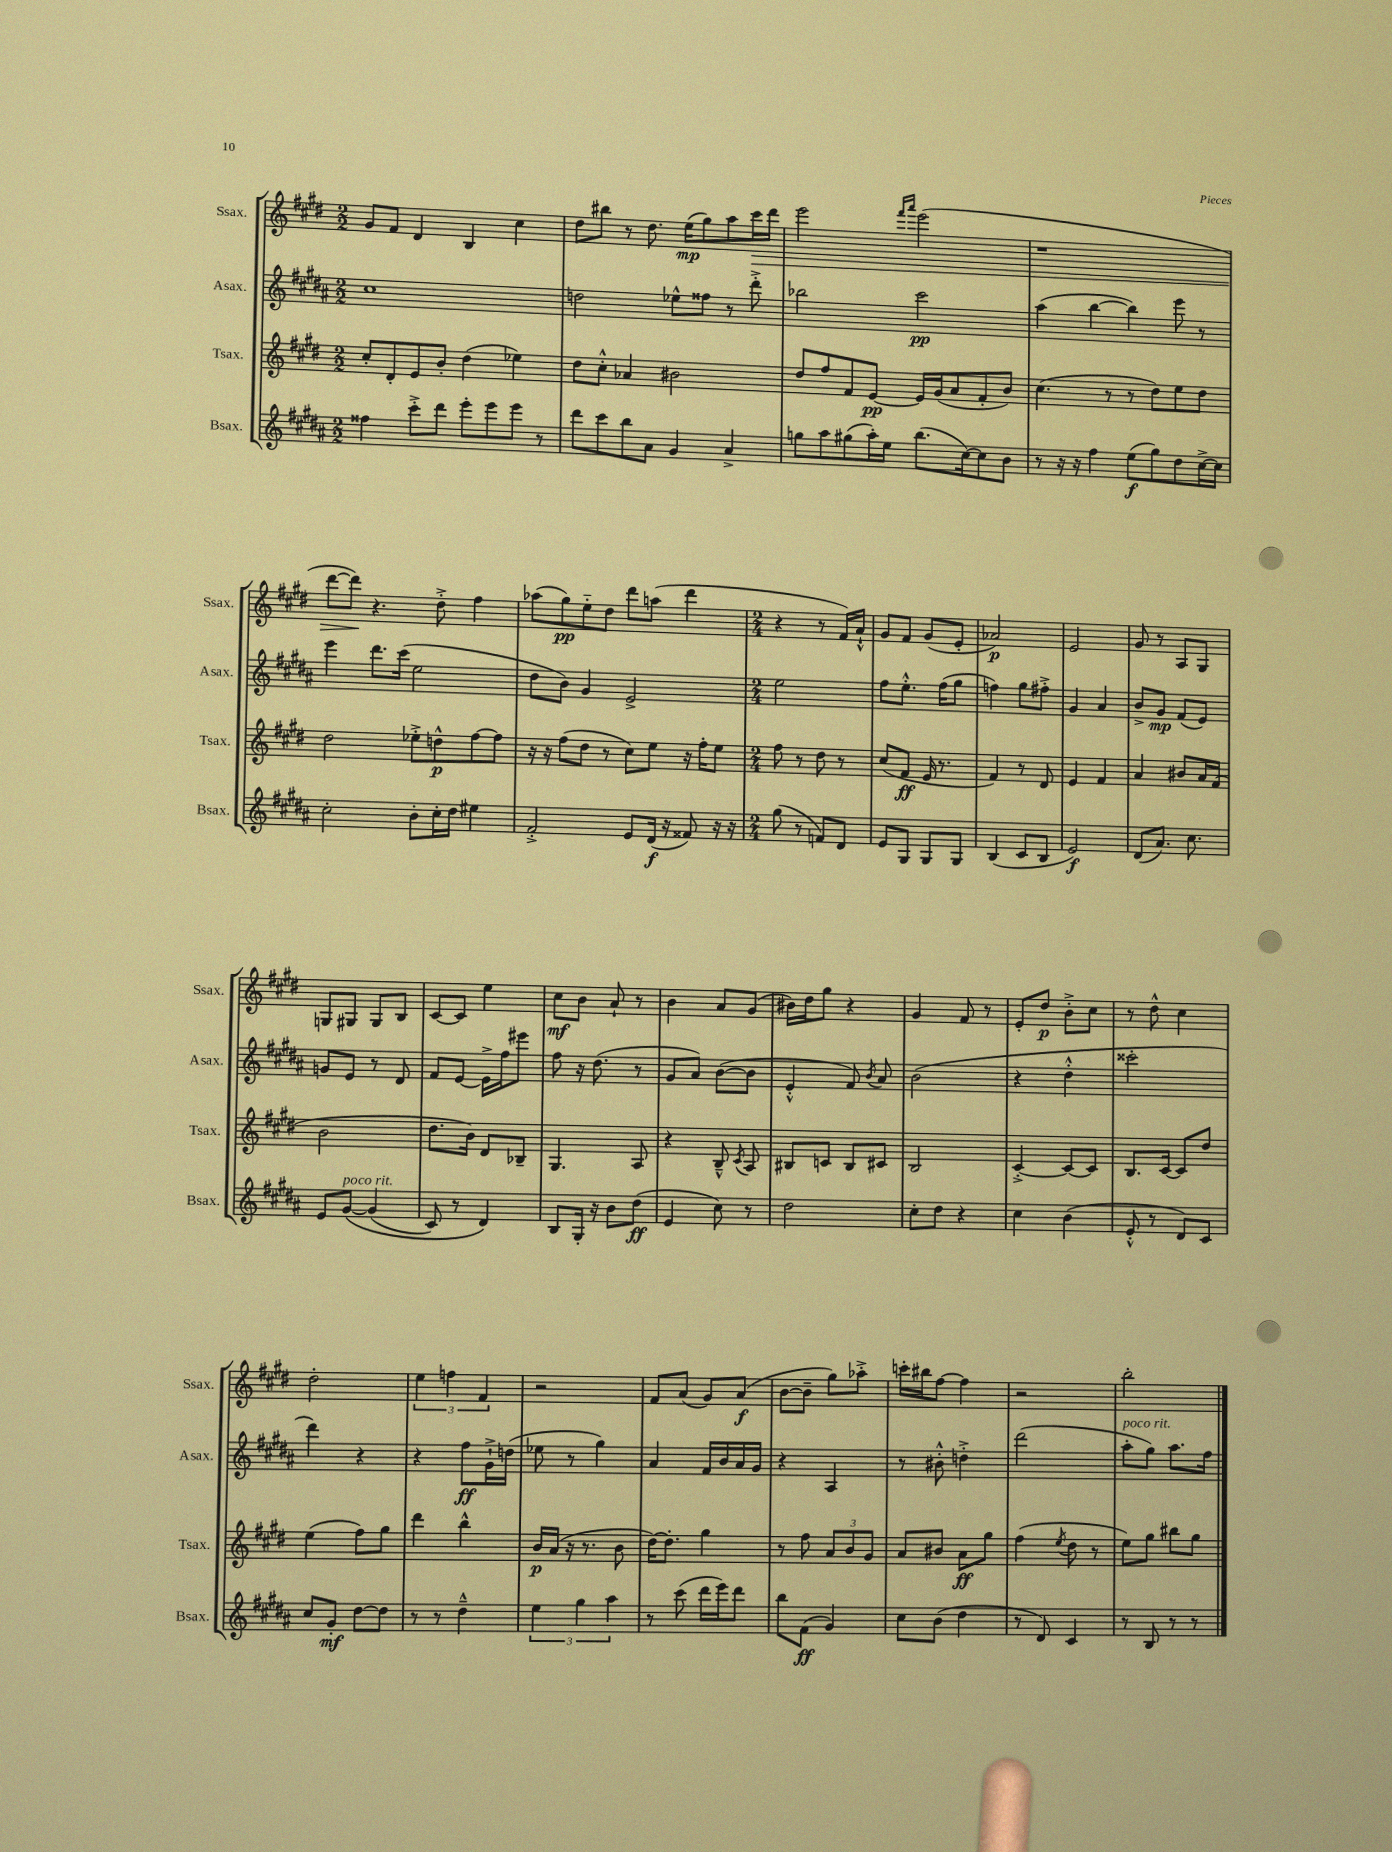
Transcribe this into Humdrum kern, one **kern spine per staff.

**kern	**dynam	**kern	**dynam	**kern	**dynam	**kern	**dynam
*part4	*part4	*part3	*part3	*part2	*part2	*part1	*part1
*staff4	*staff4	*staff3	*staff3	*staff2	*staff2	*staff1	*staff1
*I"Bsax.	*	*I"Tsax.	*	*I"Asax.	*	*I"Ssax.	*
*I'Bsax.	*	*I'Tsax.	*	*I'Asax.	*	*I'Ssax.	*
*clefG2	*	*clefG2	*	*clefG2	*	*clefG2	*
*k[f#c#g#d#a#]	*	*k[f#c#g#d#]	*	*k[f#c#g#d#a#]	*	*k[f#c#g#d#]	*
*M2/2	*	*M2/2	*	*M2/2	*	*M2/2	*
=99	=99	=99	=99	=99	=99	=99	=99
4ff##X\	.	8cc#'/L	.	1cc#	.	8g#/L	.
.	.	8d#'/	.	.	.	8f#/J	.
8ccc#'^\L	.	8e/	.	.	.	4d#/	.
8ddd#\J	.	8b'/J	.	.	.	.	.
8eee'\L	.	(4dd#\	.	.	.	4B/	.
8eee\	.	.	.	.	.	.	.
8eee\J	.	4ee-X\)	.	.	.	4cc#\	.
8r	.	.	.	.	.	.	.
=100	=100	=100	=100	=100	=100	=100	=100
8ddd#\L	.	8dd#\L	.	2ddn\	.	8dd#\L	.
8ccc#\	.	8cc#'^^\J	.	.	.	8bb#X\J	.
8bb\	.	4a-X/	.	.	.	8r	.
8a#\J	.	.	.	.	.	8.dd#\	.
4g#/	.	2b#X\	.	8ee-X^^\L	.	.	.
.	.	.	.	.	.	(16ee\KL	mp
.	.	.	.	8ff##X\J	.	8gg#\)	.
4a#^/	.	.	.	8r	.	8aa\	.
!	!	!	!	!	!	!	!LO:HP:b
.	.	.	.	8ddd#'^\	.	16ccc#\L	>
.	.	.	.	.	.	16ddd#\JJ	.
=101	=101	=101	=101	=101	=101	=101	=101
8ggn\L	.	8dd#/L	.	2bb-X\	.	2eee\	.
8aa#\	.	8ff#/	.	.	.	.	.
(8gg#X\	.	8f#/	.	.	.	.	.
16aa#'\L)	.	[8e/J	pp	.	.	.	.
16ee\JJ	.	.	.	.	.	.	.
.	.	.	.	.	.	16qqfff#/LL	.
.	.	.	.	.	.	16qqaaa/JJ	.
(8.bb\L	.	16e/LL]	.	2ccc#\	pp	(2eee\	.
.	.	(16g#/J	.	.	.	.	.
.	.	8a/	.	.	.	.	.
[16cc#\k)	.	.	.	.	.	.	.
8cc#\]	.	8f#'/	.	.	.	.	.
8b\J	.	8b/J)	.	.	.	.	.
=102	=102	=102	=102	=102	=102	=102	=102
8r	.	(4.cc#\	.	(4aa#\	.	1r	.
16r	.	.	.	.	.	.	.
16r	.	.	.	.	.	.	.
4ff#\	.	.	.	[4bb\	.	.	.
.	.	8r	.	.	.	.	.
(8ee\L	f	8r	.	4bb\])	.	.	.
8gg#\)	.	8dd#\L)	.	.	.	.	.
8dd#\	.	8ee\	.	8eee\	.	.	.
[16cc#^\L	.	8dd#\J	.	8r	.	.	.
16cc#\JJ]	.	.	.	.	.	.	.
!!LO:LB:g=z
=103	=103	=103	=103	=103	=103	=103	=103
2cc#'\	.	2dd#\	.	4eee\	.	[8ddd#\L	.
.	.	.	.	.	.	8ddd#\J])	.
.	.	.	.	8.ddd#\L	.	4.r	]
.	.	.	.	(16ccc#\Jk	.	.	.
8b'\L	.	8ee-X'^\L	.	2ee\	.	.	.
16cc#'\L	.	8ddn^^\	p	.	.	8dd#'^\	.
16dd#\JJ	.	.	.	.	.	.	.
4ee#X\	.	[8ff#\	.	.	.	4ff#\	.
.	.	8ff#\J]	.	.	.	.	.
=104	=104	=104	=104	=104	=104	=104	=104
2f#'^/	.	16r	.	8dd#\L	.	(8aa-X\L	.
.	.	16r	.	.	.	.	.
.	.	(8ff#\L	.	8b\J)	.	8gg#\)	pp
.	.	8dd#\J	.	4g#/	.	8ee\	.
.	.	8r	.	.	.	8dd#\J	.
8e/L	.	8cc#\L)	.	2e^/	.	8ddd#\L	.
(16d#/Jk	f	8ee\J	.	.	.	(8aan\J	.
16r	.	.	.	.	.	.	.
8f##X/)	.	16r	.	.	.	4ddd#\	.
.	.	16ff#'\KL	.	.	.	.	.
16r	.	8ee\J	.	.	.	.	.
16r	.	.	.	.	.	.	.
=105	=105	=105	=105	=105	=105	=105	=105
*M2/4	*	*M2/4	*	*M2/4	*	*M2/4	*
(8gg#\	.	8ff#\	.	2ee\	.	4r	.
8r	.	8r	.	.	.	.	.
8fn/L)	.	8dd#\	.	.	.	8r	.
8d#/J	.	8r	.	.	.	16f#/LL)	.
.	.	.	.	.	.	16a`^^/JJ	.
=106	=106	=106	=106	=106	=106	=106	=106
8e/L	.	(8cc#/L	.	8ff#\L	.	8g#/L	.
8G#/J	.	8f#/J	ff	8.ee'^^\J	.	8f#/J	.
8G#/L	.	16e/	.	.	.	(8g#/L	.
.	.	8.r	.	(16ff#\KL	.	.	.
8G#/J	.	.	.	8gg#\J	.	8e'/J	.
=107	=107	=107	=107	=107	=107	=107	=107
(4B/	.	4f#/)	.	4ffn\)	.	2a-X/)	p
8c#/L	.	8r	.	8gg#\L	.	.	.
8B/J	.	8d#/	.	8ff#X'^\J	.	.	.
=108	=108	=108	=108	=108	=108	=108	=108
2e/)	f	4e/	.	4g#/	.	2e/	.
.	.	4f#/	.	4a#/	.	.	.
=109	=109	=109	=109	=109	=109	=109	=109
(8d#/L	.	4a/	.	8b^/L	.	8g#/	.
8.a#/J)	.	.	.	8g#/J	mp	8r	.
.	.	8b#X/L	.	(8f#/L	.	8A/L	.
8.cc#\	.	.	.	.	.	.	.
.	.	16a/L	.	8e/J)	.	8G#/J	.
.	.	(16f#/JJ	.	.	.	.	.
!!LO:LB:g=z
=110	=110	=110	=110	=110	=110	=110	=110
8e/L	.	2b\	.	8gn/L	.	8Gn/L	.
!LO:TX:a:i:t=poco rit.	!	!	!	!	!	!	!
([8g#/J	.	.	.	8e/J	.	8G#X/J	.
(4g#/]	.	.	.	8r	.	8G#/L	.
.	.	.	.	8d#/	.	8B/J	.
=111	=111	=111	=111	=111	=111	=111	=111
8c#/)	.	8.dd#\L	.	8f#/L	.	[8c#/L	.
8r	.	.	.	[8e/J	.	8c#/J]	.
.	.	16b\Jk)	.	.	.	.	.
4d#/)	.	8d#/L	.	16e^\LL]	.	4ee\	.
.	.	.	.	16ff#\J	.	.	.
.	.	8B-X~/J	.	8eee#X\J	.	.	.
=112	=112	=112	=112	=112	=112	=112	=112
8B/L	.	4.G#/	.	8ff#\	.	8cc#\L	mf
16G#'/Jk	.	.	.	16r	.	8b\J	.
16r	.	.	.	(8.dd#\	.	.	.
8b\L	.	.	.	.	.	8a`/	.
(8dd#\J	ff	8A/	.	8r	.	8r	.
=113	=113	=113	=113	=113	=113	=113	=113
4e/	.	4r	.	8g#/L	.	4b\	.
.	.	.	.	8a#/J)	.	.	.
8cc#\)	.	8B~^^/	.	([8b\L	.	8a/L	.
.	.	8qc#/	.	.	.	.	.
8r	.	8A/	.	8b\J]	.	(8g#/J	.
=114	=114	=114	=114	=114	=114	=114	=114
2dd#\	.	8B#X/L	.	4e'^^/	.	16b#X\LL)	.
.	.	.	.	.	.	16dd#\J	.
.	.	8cn/J	.	.	.	8gg#\J	.
.	.	8B#/L	.	8f#/)	.	4r	.
.	.	.	.	8qb/	.	.	.
.	.	8c#X/J	.	8a#/	.	.	.
=115	=115	=115	=115	=115	=115	=115	=115
8cc#'\L	.	2B/	.	(2b\	.	4g#/	.
8dd#\J	.	.	.	.	.	.	.
4r	.	.	.	.	.	8f#/	.
.	.	.	.	.	.	8r	.
=116	=116	=116	=116	=116	=116	=116	=116
4cc#\	.	[4c#'^/	.	4r	.	8e'/L	.
.	.	.	.	.	.	8dd#/J	p
(4b\	.	8c#/L_	.	4dd#'^^\	.	8b'^\L	.
.	.	8c#/J]	.	.	.	8cc#\J	.
=117	=117	=117	=117	=117	=117	=117	=117
8e'^^/	.	8.B/L	.	2ccc##X'\	.	8r	.
8r	.	.	.	.	.	8dd#^^\	.
.	.	[16c#/Jk	.	.	.	.	.
8d#/L)	.	8c#/L]	.	.	.	4cc#\	.
8c#/J	.	8dd#/J	.	.	.	.	.
!!LO:LB:g=z
=118	=118	=118	=118	=118	=118	=118	=118
8cc#/L	.	(4ee\	.	4ddd#\)	.	2dd#'\	.
8g#'/J	mf	.	.	.	.	.	.
[8dd#\L	.	8ff#\L)	.	4r	.	.	.
8dd#\J]	.	8gg#\J	.	.	.	.	.
=119	=119	=119	=119	=119	=119	=119	=119
8r	.	4ddd#\	.	4r	.	6ee\	.
8r	.	.	.	.	.	.	.
.	.	.	.	.	.	6ffn\	.
4dd#~^^\	.	4bb^^\	.	8ff#\L	ff	.	.
.	.	.	.	.	.	6f#/	.
.	.	.	.	16g#`^\L	.	.	.
.	.	.	.	(16ddn\JJ	.	.	.
=120	=120	=120	=120	=120	=120	=120	=120
6ee\	.	16b/LL	p	8ee-X\	.	2r	.
.	.	(16a/JJ	.	.	.	.	.
.	.	16r	.	8r	.	.	.
6gg#\	.	.	.	.	.	.	.
.	.	8.r	.	.	.	.	.
.	.	.	.	4gg#\)	.	.	.
6aa#\	.	.	.	.	.	.	.
.	.	8b\	.	.	.	.	.
=121	=121	=121	=121	=121	=121	=121	=121
8r	.	[16dd#\KL)	.	4a#/	.	8f#/L	.
.	.	8.dd#'\J]	.	.	.	.	.
(8ccc#\	.	.	.	.	.	(8a/J	.
16ddd#\LL	.	4gg#\	.	16f#/LL	.	8g#/L)	.
16eee\J)	.	.	.	16b/	.	.	.
8ddd#\J	.	.	.	16a#/	.	(8a/J	f
.	.	.	.	16g#/JJ	.	.	.
=122	=122	=122	=122	=122	=122	=122	=122
8bb\L	.	8r	.	4r	.	[8b\L	.
(8f#\J	ff	8ff#\	.	.	.	8b~\J]	.
4g#/)	.	12a/L	.	4A#/	.	8gg#\L)	.
.	.	12b/	.	.	.	.	.
.	.	.	.	.	.	8aa-X'^\J	.
.	.	12g#/J	.	.	.	.	.
=123	=123	=123	=123	=123	=123	=123	=123
8cc#\L	.	8a/L	.	8r	.	16cccn'\LL	.
.	.	.	.	.	.	16bb#X\J	.
(8b\J	.	8b#X/J	.	8b#X'^^\	.	[8ff#\J	.
4dd#\	.	8a\L	ff	4ddn'^\	.	4ff#\]	.
.	.	8gg#\J	.	.	.	.	.
=124	=124	=124	=124	=124	=124	=124	=124
8r	.	(4ff#\	.	(2ddd#\	.	2r	.
8d#/)	.	.	.	.	.	.	.
.	.	8qee/	.	.	.	.	.
4c#/	.	8dd#\	.	.	.	.	.
.	.	8r	.	.	.	.	.
=125	=125	=125	=125	=125	=125	=125	=125
!	!	!	!	!LO:TX:a:i:t=poco rit.	!	!	!
8r	.	8ee\L)	.	8aa#'\L	.	2bb'\	.
8B/	.	8gg#\J	.	8gg#\J)	.	.	.
8r	.	8bb#X\L	.	8.aa#\L	.	.	.
8r	.	8gg#\J	.	.	.	.	.
.	.	.	.	16ff#\Jk	.	.	.
==	==	==	==	==	==	==	==
*-	*-	*-	*-	*-	*-	*-	*-
